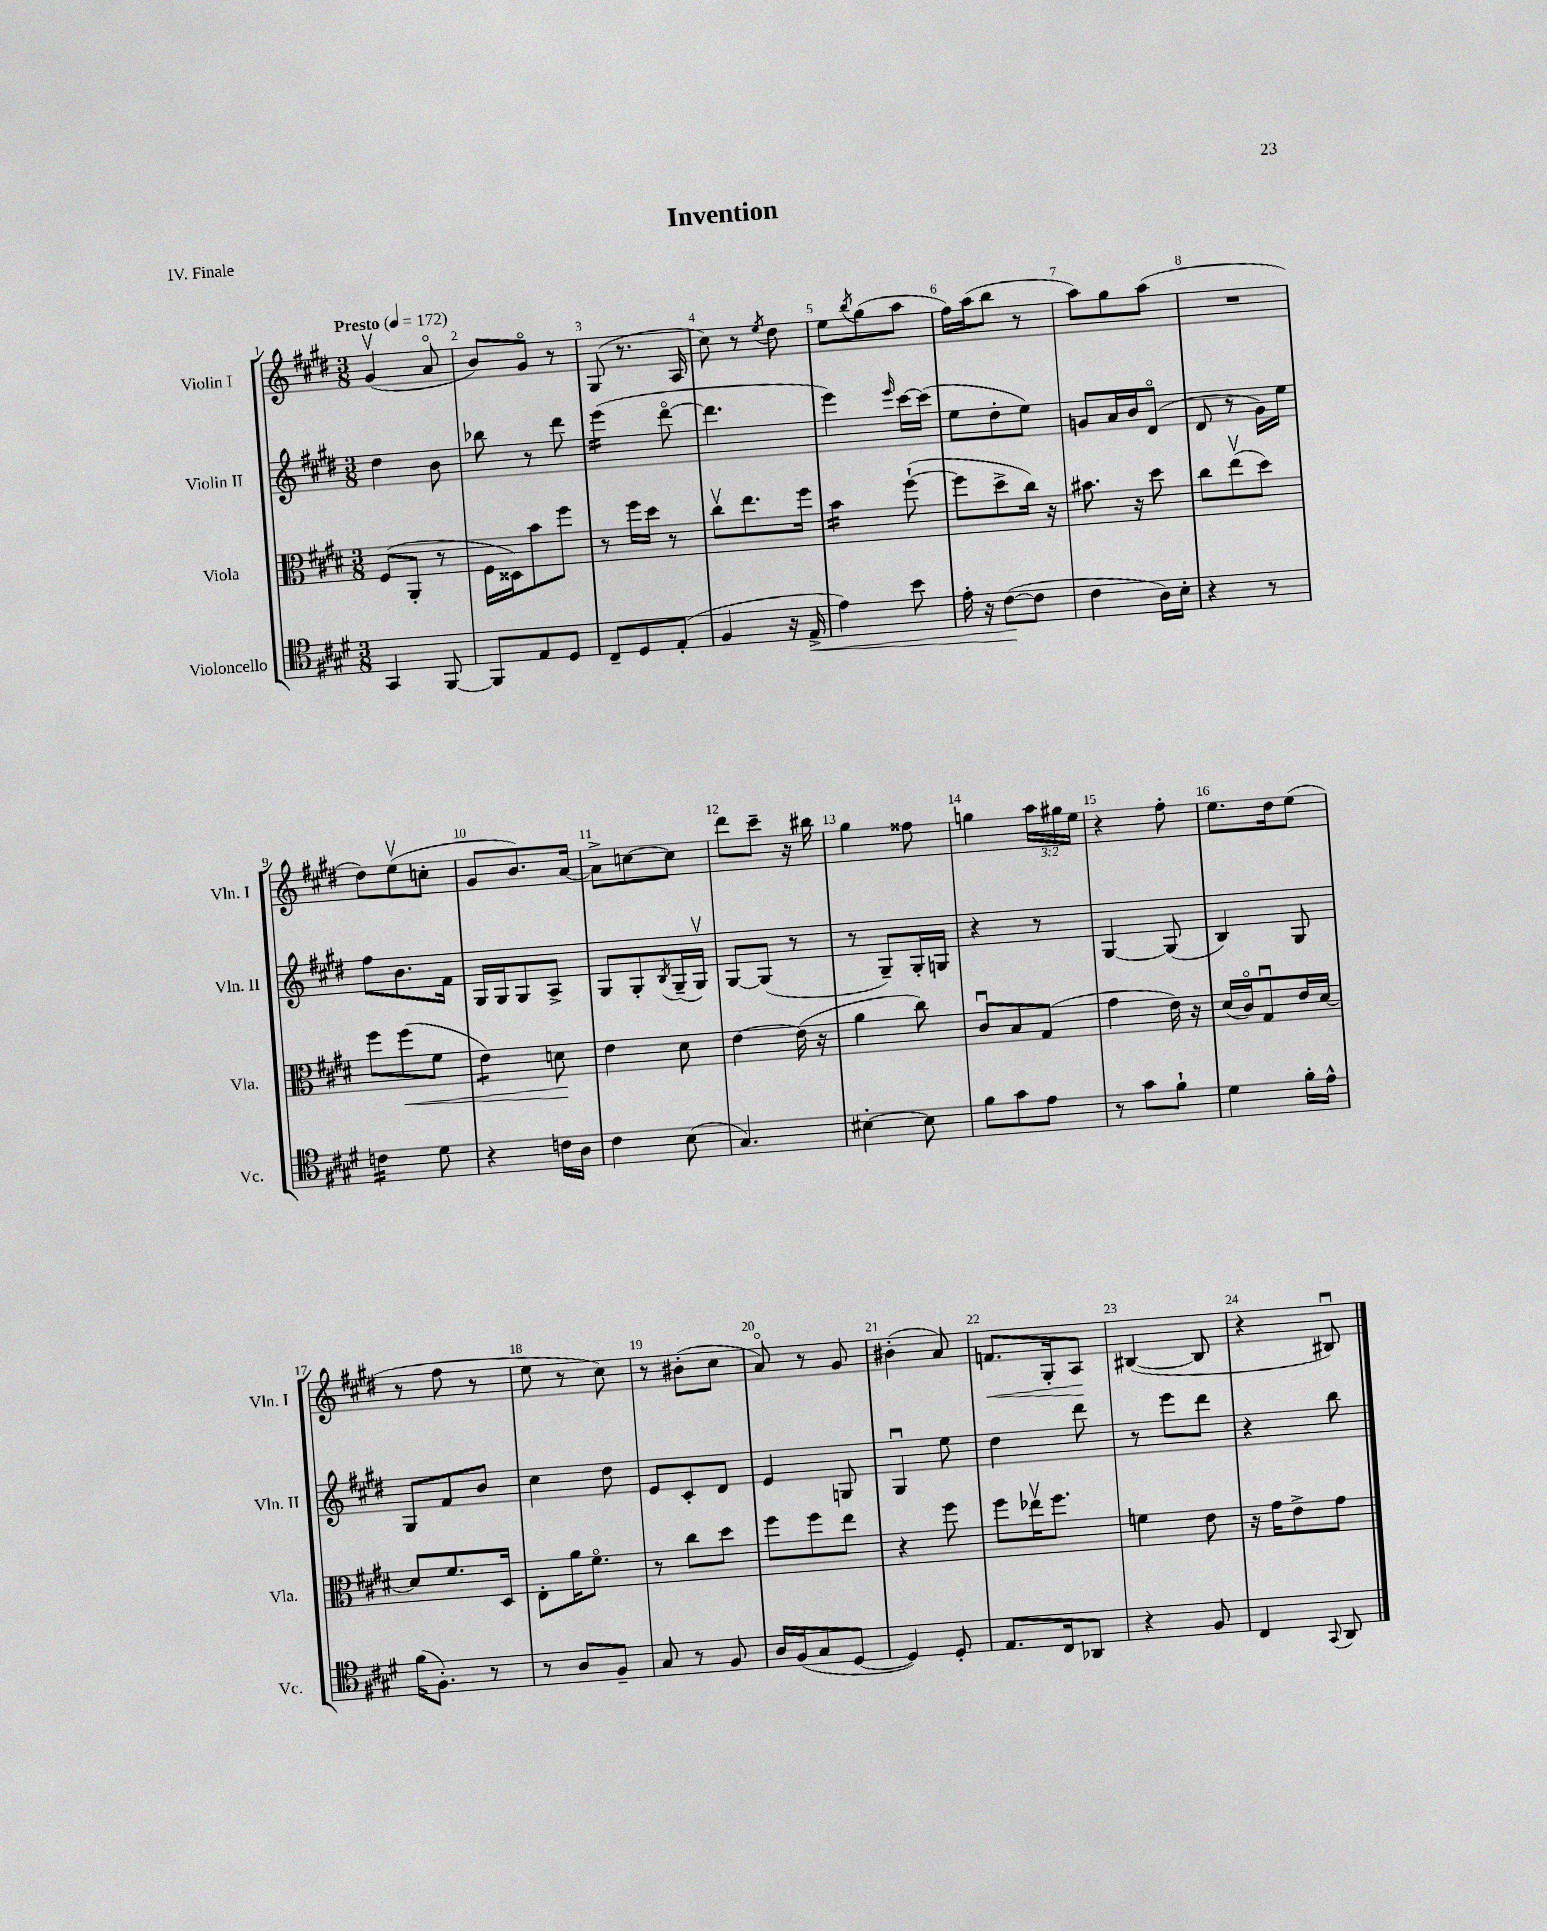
\header { title = "Invention" piece = "IV. Finale" }
<<
\new StaffGroup <<
\new Staff = "s0" \with { instrumentName = "Violin I" shortInstrumentName = "Vln. I" } {
    \clef treble \key e \major \numericTimeSignature \time 3/8 \override Staff.TupletNumber.text = #tuplet-number::calc-fraction-text \tempo "Presto" 4 = 172
    gis'4\upbow( a'8\flageolet |
    b'8) gis'8\flageolet r8 |
    gis8( r8. a16 |
    cis''8) r8 \acciaccatura { e''8 } dis''8 |
    e''8 \acciaccatura { b''8 } gis''8( a''8 |
    fis''16) a''16( b''8 r8 |
    a''8) gis''8 a''8( |
    R4. |
    dis''8) e''8\upbow( c''8-. |
    gis'8 b'8.) a'16~ |
    a'8-> c''8~ c''8 |
    dis'''8 cis'''8-- r16 bis''16 |
    gis''4 fisis''8 |
    g''4 \tuplet 3/2 { a''16 gis''16 e''16 } |
    r4 fis''8-. |
    e''8. dis''16 e''8( |
    r8 fis''8 r8 |
    e''8 r8 cis''8) |
    r8 bis'8-.( cis''8 |
    a'8\flageolet) r8 gis'8 |
    bis'4-.( a'8) |
    f'8.\< gis16-. a8\! |
    bis4~( bis8 |
    r4 bis8\downbow) \bar "|." |
}
\new Staff = "s1" \with { instrumentName = "Violin II" shortInstrumentName = "Vln. II" } {
    \clef treble \key e \major \numericTimeSignature \time 3/8
    dis''4 b'8 |
    bes''8 r8 dis'''8 |
    e'''4:16( dis'''8~\flageolet |
    dis'''4. |
    e'''4) \grace { e'''16 } cis'''16~ cis'''16( |
    e''8 dis''8-. e''8) |
    g'8 a'16 b'16 dis'8\flageolet( |
    dis'8 r8 gis'16) e''16 |
    fis''8 b'8. fis'16 |
    gis16 gis16 gis8 a8-> |
    gis8 gis8-. \acciaccatura { b8 } gis16--( gis16\upbow) |
    gis8~ gis8( r8 |
    r8 gis8--) gis16-. g16 |
    r4 r8 |
    gis4~ gis8( |
    b4) gis8 |
    gis8 fis'8 b'8 |
    cis''4 dis''8 |
    e'8 cis'8-. dis'8 |
    e'4 g8 |
    gis4\downbow e''8 |
    dis''4 dis'''8 |
    r8 e'''8 dis'''8 |
    r4 b''8 \bar "|." |
}
\new Staff = "s2" \with { instrumentName = "Viola" shortInstrumentName = "Vla." } {
    \clef alto \key e \major \numericTimeSignature \time 3/8
    fis8( a,8-. r8 |
    fis16 disis16) b'8 fis''8 |
    r8 fis''16 dis''16 r8 |
    cis''8\upbow e''8. fis''16 |
    b'4:16 fis''8~-!( |
    fis''8 dis''8-> cis''16) r16 |
    bis'8. r16 dis''8 |
    cis''8 e''8\upbow( dis''8) |
    fis''8 fis''8\<( fis'8 |
    e'4:8) d'8\! |
    e'4 dis'8 |
    e'4~ e'16( r16 |
    a'4 cis''8) |
    cis'8\downbow b8 gis8( |
    gis'4 e'16) r16 |
    dis'16( cis'16\flageolet) gis8\downbow e'16 dis'16~ |
    dis'8 fis'8. dis16 |
    e8-. a'16 fis'8.\flageolet |
    r8 cis''8 dis''8 |
    fis''8 fis''8 e''8 |
    r4 fis''8 |
    fis''8 ees''16\upbow fis''8. |
    f'4 e'8 |
    r16 gis'16 e'8-> gis'8 \bar "|." |
}
\new Staff = "s3" \with { instrumentName = "Violoncello" shortInstrumentName = "Vc." } {
    \clef tenor \key e \major \numericTimeSignature \time 3/8
    gis,4 fis,8~ |
    fis,8 e8 dis8 |
    cis8-- dis8 e8-.( |
    fis4 r16 e16->\< |
    e'4) b'8 |
    e'16-. r16 cis'8~\!( cis'8 |
    cis'4 a16) b16-. |
    r4 r8 |
    c'4:16 dis'8 |
    r4 c'16 a16 |
    cis'4 b8( |
    gis4.) |
    bis4~-. bis8 |
    fis'8 gis'8 e'8 |
    r8 gis'8 fis'8-! |
    dis'4 fis'16-. e'16-^ |
    fis'16( fis8.-.) r8 |
    r8 a8 fis8-- |
    gis8 r8 fis8 |
    a16 fis16( gis8 dis8~ |
    dis4) dis8-. |
    e8. cis16 aes,8 |
    r4 fis8 |
    cis4 \appoggiatura { gis,8 } a,8 \bar "|." |
}
>>
>>
\layout { \context { \Score \override BarNumber.break-visibility = ##(#f #t #t) barNumberVisibility = #all-bar-numbers-visible } }
